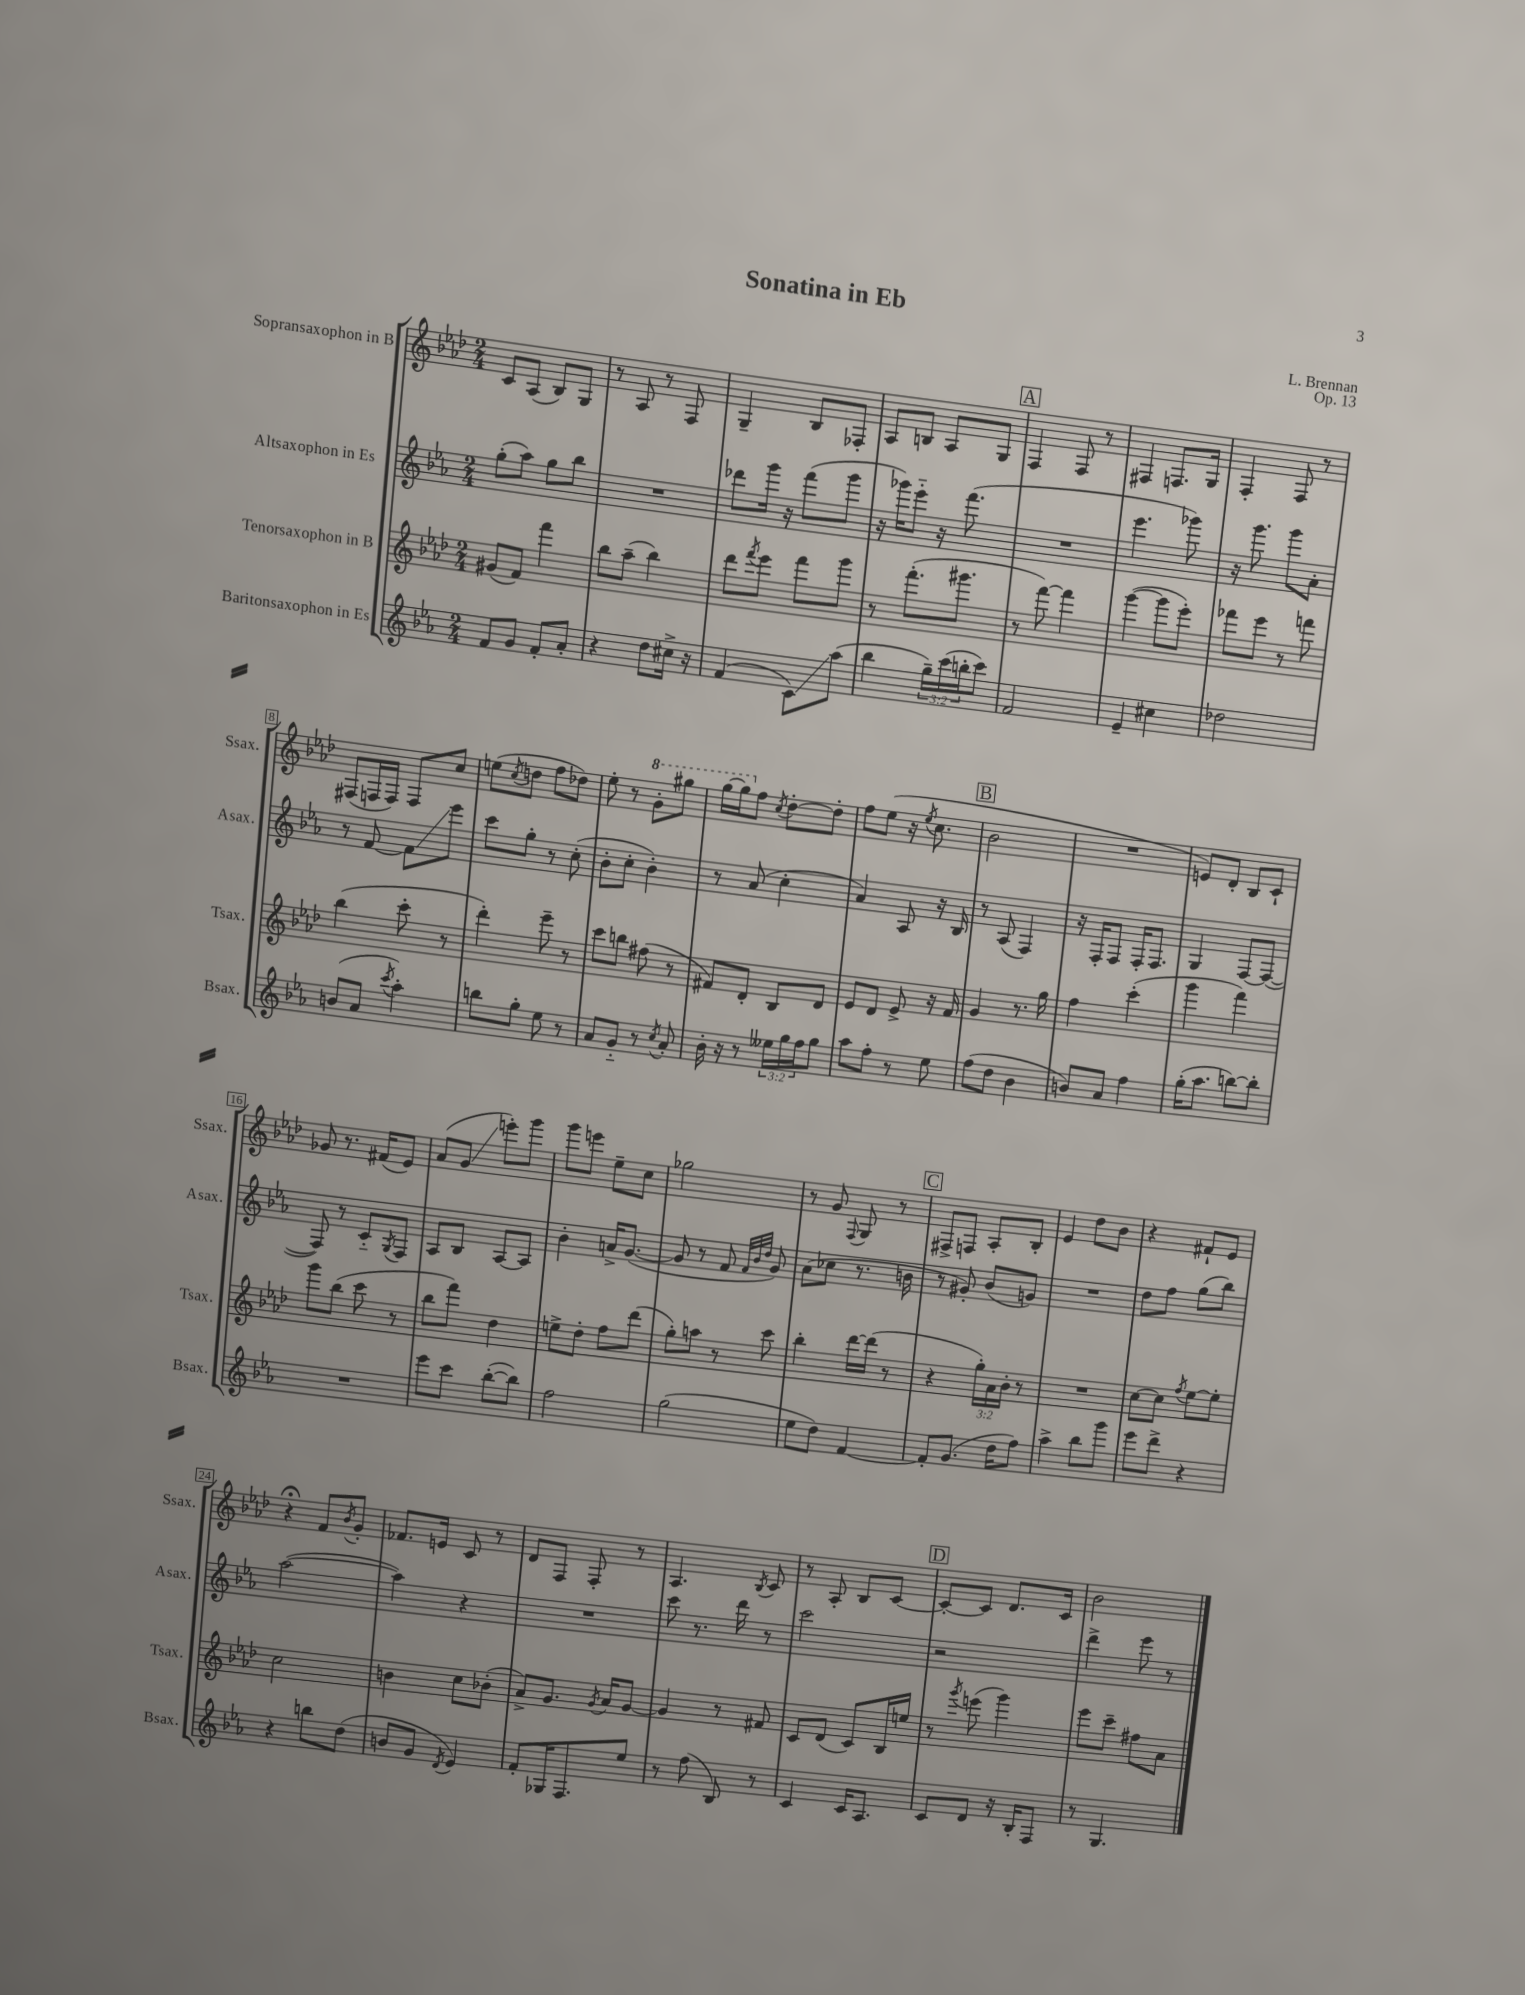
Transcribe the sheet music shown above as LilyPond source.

\header { title = "Sonatina in Eb" composer = "L. Brennan" opus = "Op. 13" }
<<
\new StaffGroup <<
\new Staff = "s0" \with { instrumentName = "Sopransaxophon in B" shortInstrumentName = "Ssax." } {
    \clef treble \key aes \major \numericTimeSignature \time 2/4
    c'8 aes8( bes8) g8 |
    r8 aes8 r8 f8 |
    g4-- bes8 fes8-. |
    aes8 b8 aes8 g8 |
    \mark \markup { \box "A" } f4 f8 r8 |
    fis4 f8. g16 |
    f4-. f8 r8 |
    fis8( f16 f16) f8 c''8 |
    e''8( \acciaccatura { c''8 } d''8 f''8 des''8) |
    ees''8-. r8 \ottava #1 g''8-. gis'''8 |
    g'''16~ g'''16 \ottava #0 f''8 \acciaccatura { c''8 } des''8~-. des''8-. |
    f''8 ees''8( r16 \acciaccatura { ees''8 } c''8. |
    \mark \markup { \box "B" } bes'2 |
    R2 |
    e'8) des'8-. bes8 c'8-! |
    ges'8 r8. fis'16( ees'8) |
    aes'8( g'8\glissando e'''8-.) g'''8 |
    g'''8 e'''8 ees''8-- c''8 |
    ges''2 |
    r8 g'8 \appoggiatura { f8 } g8 r8 |
    \mark \markup { \box "C" } fis8-> f8 aes8-. bes8-. |
    ees'4 des''8 bes'8 |
    r4 fis'8-! ees'8 |
    r4\fermata f'8 \acciaccatura { bes'8 } g'8-. |
    fes'8. e'16 c'8 r8 |
    des'8 f8 f8-. r8 |
    aes4. \acciaccatura { bes8 } c'8 |
    r8 aes8-. bes8 c'8~ |
    \mark \markup { \box "D" } c'8~-. c'8 des'8. c'16 |
    bes'2 \bar "|." |
}
\new Staff = "s1" \with { instrumentName = "Altsaxophon in Es" shortInstrumentName = "Asax." } {
    \clef treble \key ees \major \numericTimeSignature \time 2/4
    g''8-.( aes''8) g''8 bes''8 |
    R2 |
    des'''8 g'''16 r16 f'''8( g'''8 |
    r16 ges'''16) ees'''8-_ r16 f'''8.( |
    \mark \markup { \box "A" } R2 |
    ees'''4. ges'''8) |
    r16 g'''8. g'''8 aes'8-. |
    r8 f'8~ f'8\glissando ees'''8 |
    c'''8 g''8-. r8 c''8-.( |
    bes'8-. c''8-. bes'4-.) |
    r8 aes'8( c''4-. |
    aes'4) aes8 r16 bes16 |
    \mark \markup { \box "B" } r8 aes8( f4) |
    r16 f16-. f8 f16-. f8. |
    g4 f8~ f8~( |
    f8) r8 c'8-_ \acciaccatura { g8 } f8 |
    aes8 bes8 aes8~ aes8 |
    bes'4-. a'16-> g'8.~( |
    g'8 r8 f'8 \grace { f'32 bes'32 d''32 } g'8) |
    aes'8( ces''8 r8. b'16 |
    \mark \markup { \box "C" } r8 gis'8-.) bes'8( g'8) |
    R2 |
    d''8 f''8 g''8( bes''8) |
    aes''2~( |
    aes''4) r4 |
    R2 |
    c'''8 r8. d'''16 r8 |
    c'''2 |
    \mark \markup { \box "D" } r2 |
    d'''4-> ees'''8 r8 \bar "|." |
}
\new Staff = "s2" \with { instrumentName = "Tenorsaxophon in B" shortInstrumentName = "Tsax." } {
    \clef treble \key aes \major \numericTimeSignature \time 2/4 \override Staff.TupletNumber.text = #tuplet-number::calc-fraction-text
    gis'8( f'8) f'''4 |
    bes''8 aes''8--( bes''4) |
    des'''8 \acciaccatura { f'''8 } ees'''8 f'''8 g'''8 |
    r8 f'''8.-.( gis'''8. |
    \mark \markup { \box "A" } r8 f'''8~) f'''4 |
    g'''4~( g'''8 ees'''8-.) |
    fes'''8 ees'''8 r8 f'''8 |
    bes''4( c'''8-. r8 |
    des'''4-.) ees'''8-- r8 |
    c'''8 b''8 fis''8( r8 |
    fis'8) des'8-. bes8 des'8 |
    ees'8 des'8 ees'8-> r16 f'16 |
    \mark \markup { \box "B" } g'4 r8. g''16 |
    f''4 c'''4-.( |
    g'''4 f'''4) |
    g'''8 bes''8( c'''8 r8 |
    bes''8 f'''8) des''4 |
    e''8-> des''8-. f''8 des'''8( |
    g''8-.) a''8 r8 c'''8 |
    bes''4-. des'''16~ des'''16( r8 |
    \mark \markup { \box "C" } r4 \tuplet 3/2 { g''16-.) aes'16 bes'16-. } r8 |
    R2 |
    c''8~ c''8 \acciaccatura { f''8 } ees''8~ ees''8-. |
    c''2 |
    b'4 c''8 bes'8-.( |
    aes'8->) g'8. \acciaccatura { g'8 } aes'16 g'8~ |
    g'4 r8 fis'8 |
    c'8 des'8( c'8) bes16 e''16 |
    \mark \markup { \box "D" } r8 \acciaccatura { g'''8 } e'''8( g'''4) |
    ees'''8 c'''8-- fis''8 aes'8 \bar "|." |
}
\new Staff = "s3" \with { instrumentName = "Baritonsaxophon in Es" shortInstrumentName = "Bsax." } {
    \clef treble \key ees \major \numericTimeSignature \time 2/4 \override Staff.TupletNumber.text = #tuplet-number::calc-fraction-text
    f'8 g'8 f'8-. aes'8-. |
    r4 d''8 cis''16-> r16 |
    f'4( c'8\glissando) aes''8( |
    bes''4 \tuplet 3/2 { g''16--) c'''16( b''16-. } c'''8) |
    \mark \markup { \box "A" } f'2 |
    ees'4-- cis''4 |
    des''2 |
    b'8( aes'8 \acciaccatura { c'''8 } aes''4-.) |
    b''8 g''8-. ees''8 r8 |
    aes'8 g'8-_ r8 \acciaccatura { c''8 } aes'8-. |
    bes'16-. r16 r8 \tuplet 3/2 { eeses''16 g''16 f''16 } g''8 |
    aes''8 f''8-. r8 ees''8 |
    \mark \markup { \box "B" } f''8( d''8 bes'4 |
    b'8) aes'8 f''4 |
    g''16-.( aes''8. b''8~) b''8-. |
    R2 |
    ees'''8 c'''8 bes''8~-.( bes''8) |
    f''2 |
    g''2( |
    ees''8 d''8) f'4~ |
    \mark \markup { \box "C" } f'8-. g'8.( d''16 f''8) |
    aes''4-> bes''8 g'''8 |
    ees'''8 d'''8-> r4 |
    r4 b''8 d''8( |
    b'8 g'8 \acciaccatura { d'8 } ees'4) |
    f'8-. ges16 f8. ees''8 |
    r8 f''8( bes8) r8 |
    c'4 c'16 aes8. |
    \mark \markup { \box "D" } c'8 d'8 r16 bes16-. f8 |
    r8 g4. \bar "|." |
}
>>
>>
\layout { \context { \Score \override BarNumber.stencil = #(make-stencil-boxer 0.1 0.3 ly:text-interface::print) } }
